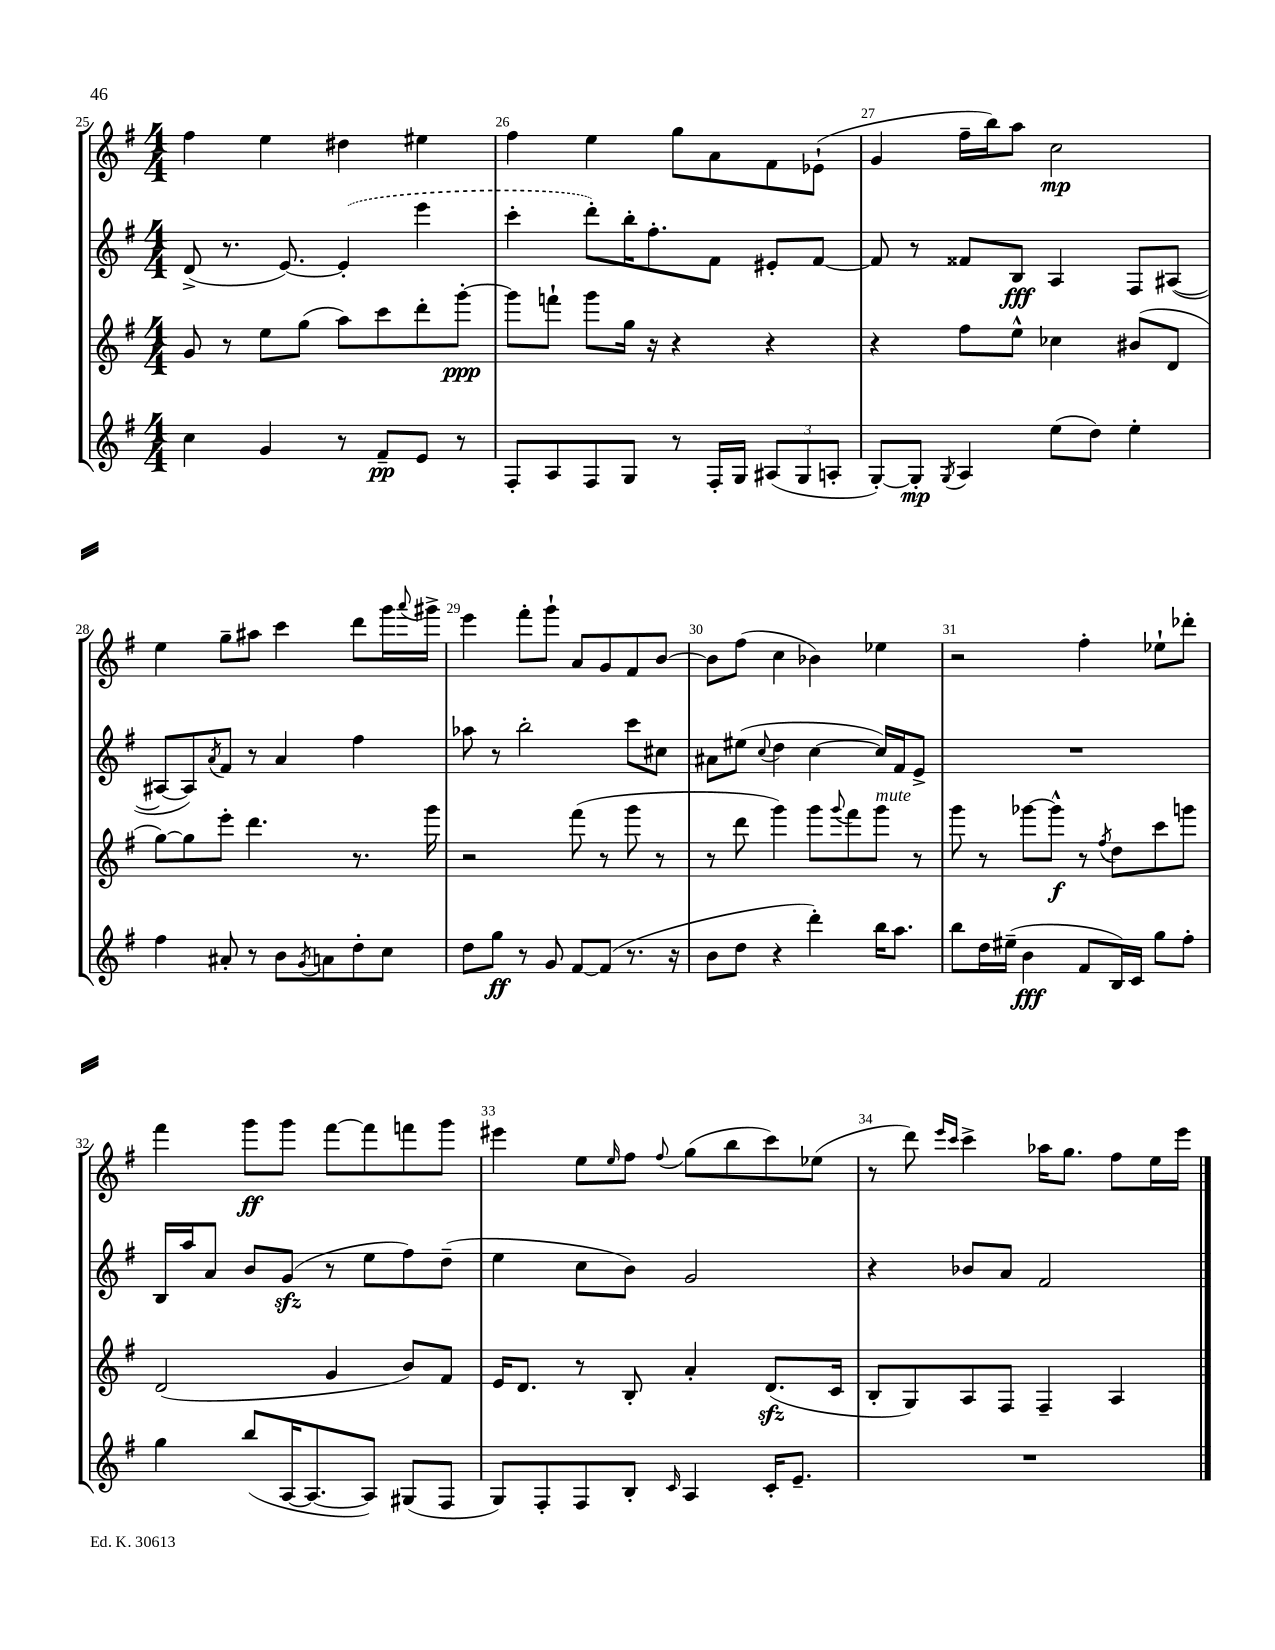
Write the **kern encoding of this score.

**kern	**kern	**kern	**kern
*staff4	*staff3	*staff2	*staff1
*clefG2	*clefG2	*clefG2	*clefG2
*k[f#]	*k[f#]	*k[f#]	*k[f#]
*M4/4	*M4/4	*M4/4	*M4/4
4cc	8g	(8d^	4ff#
.	8r	8.r	.
4g	8ee	.	4ee
.	.	[8.e)	.
.	(8gg	.	.
8r	8aa)	(4e']	4dd#
8f#~	8ccc	.	.
8e	8ddd'	4eee	4ee#
8r	[8ggg'	.	.
=	=	=	=
8F#'	8ggg]	4ccc'	4ff#
8A	8fff`	.	.
8F#	8ggg	8ddd')	4ee
8G	16gg	16bb'	.
.	16r	8.ff#'	.
8r	4r	.	8gg
16F#'	.	8f#	8a
16G	.	.	.
(12A#	4r	8e#'	8f#
12G	.	.	.
.	.	[8f#	(8e-`
12A'	.	.	.
=	=	=	=
[8G')	4r	8f#]	4g
8G']	.	8r	.
8qG	.	.	.
4A	8ff#	8f##	16ff#~
.	.	.	16bb)
.	8ee^^	8B	8aa
(8ee	4cc-	4A	2cc
8dd)	.	.	.
4ee'	(8b#	8F#	.
.	8d	([8A#	.
=	=	=	=
4ff#	[8gg)	8A#_	4ee
.	8gg]	8A#])	.
.	.	8qa	.
8a#'	8eee'	8f#	8gg~
8r	4.ddd	8r	8aa#
8b	.	4a	4ccc
8qg	.	.	.
8a	.	.	.
8dd'	8.r	4ff#	8ddd
8cc	.	.	16ggg
.	.	.	8qqaaa
.	16ggg	.	16ggg#^
=	=	=	=
8dd	2r	8aa-	4eee
8gg	.	8r	.
8r	.	2bb'	8fff#'
8g	.	.	8ggg`
[8f#	(8fff#	.	8a
(8f#]	8r	.	8g
8.r	8ggg	8ccc	8f#
.	8r	8cc#	[8b
16r	.	.	.
=	=	=	=
8b	8r	8a#	8b]
8dd	8ddd	(8ee#	(8ff#
.	.	8qqcc	.
4r	4ggg)	4dd	4cc
4ddd')	8ggg	[4cc	4b-)
.	8qqggg	.	.
.	8fff#	.	.
16bb	8ggg	16cc])	4ee-
8.aa	.	16f#	.
.	8r	8e^	.
=	=	=	=
8bb	8ggg	1r	2r
16dd	8r	.	.
(16ee#~	.	.	.
4b	[8ggg-	.	.
.	8ggg-^^]	.	.
8f#	8r	.	4ff#'
.	8qff#	.	.
16B)	8dd	.	.
16c	.	.	.
8gg	8ccc	.	8ee-`
8ff#'	8ggg	.	8ddd-'
=	=	=	=
4gg	(2d	16B	4fff#
.	.	16aa	.
.	.	8a	.
(8bb	.	8b	8ggg
[16A	.	(8g	8ggg
8.A_	.	.	.
.	4g	8r	[8fff#
8A])	.	8ee	8fff#]
(8G#	8b)	8ff#)	8fff
8F#	8f#	(8dd~	8ggg
=	=	=	=
8G)	16e	4ee	4eee#
.	8.d	.	.
8F#'	.	.	.
8F#	8r	8cc	8ee
.	.	.	16qqee
8B'	8B'	8b)	8ff#
16qqc	.	.	8qqff#
4A	4a'	2g	(8gg
.	.	.	8bb
16c'	(8.d	.	8ccc)
8.e~	.	.	.
.	.	.	(8ee-
.	16c	.	.
=	=	=	=
1r	8B'	4r	8r
.	8G)	.	8ddd)
.	.	.	16qqeee
.	.	.	16qqccc
.	8A	8b-	4ccc^
.	8F#	8a	.
.	4F#~	2f#	16aa-
.	.	.	8.gg
.	4A	.	8ff#
.	.	.	16ee
.	.	.	16eee
==	==	==	==
*-	*-	*-	*-
